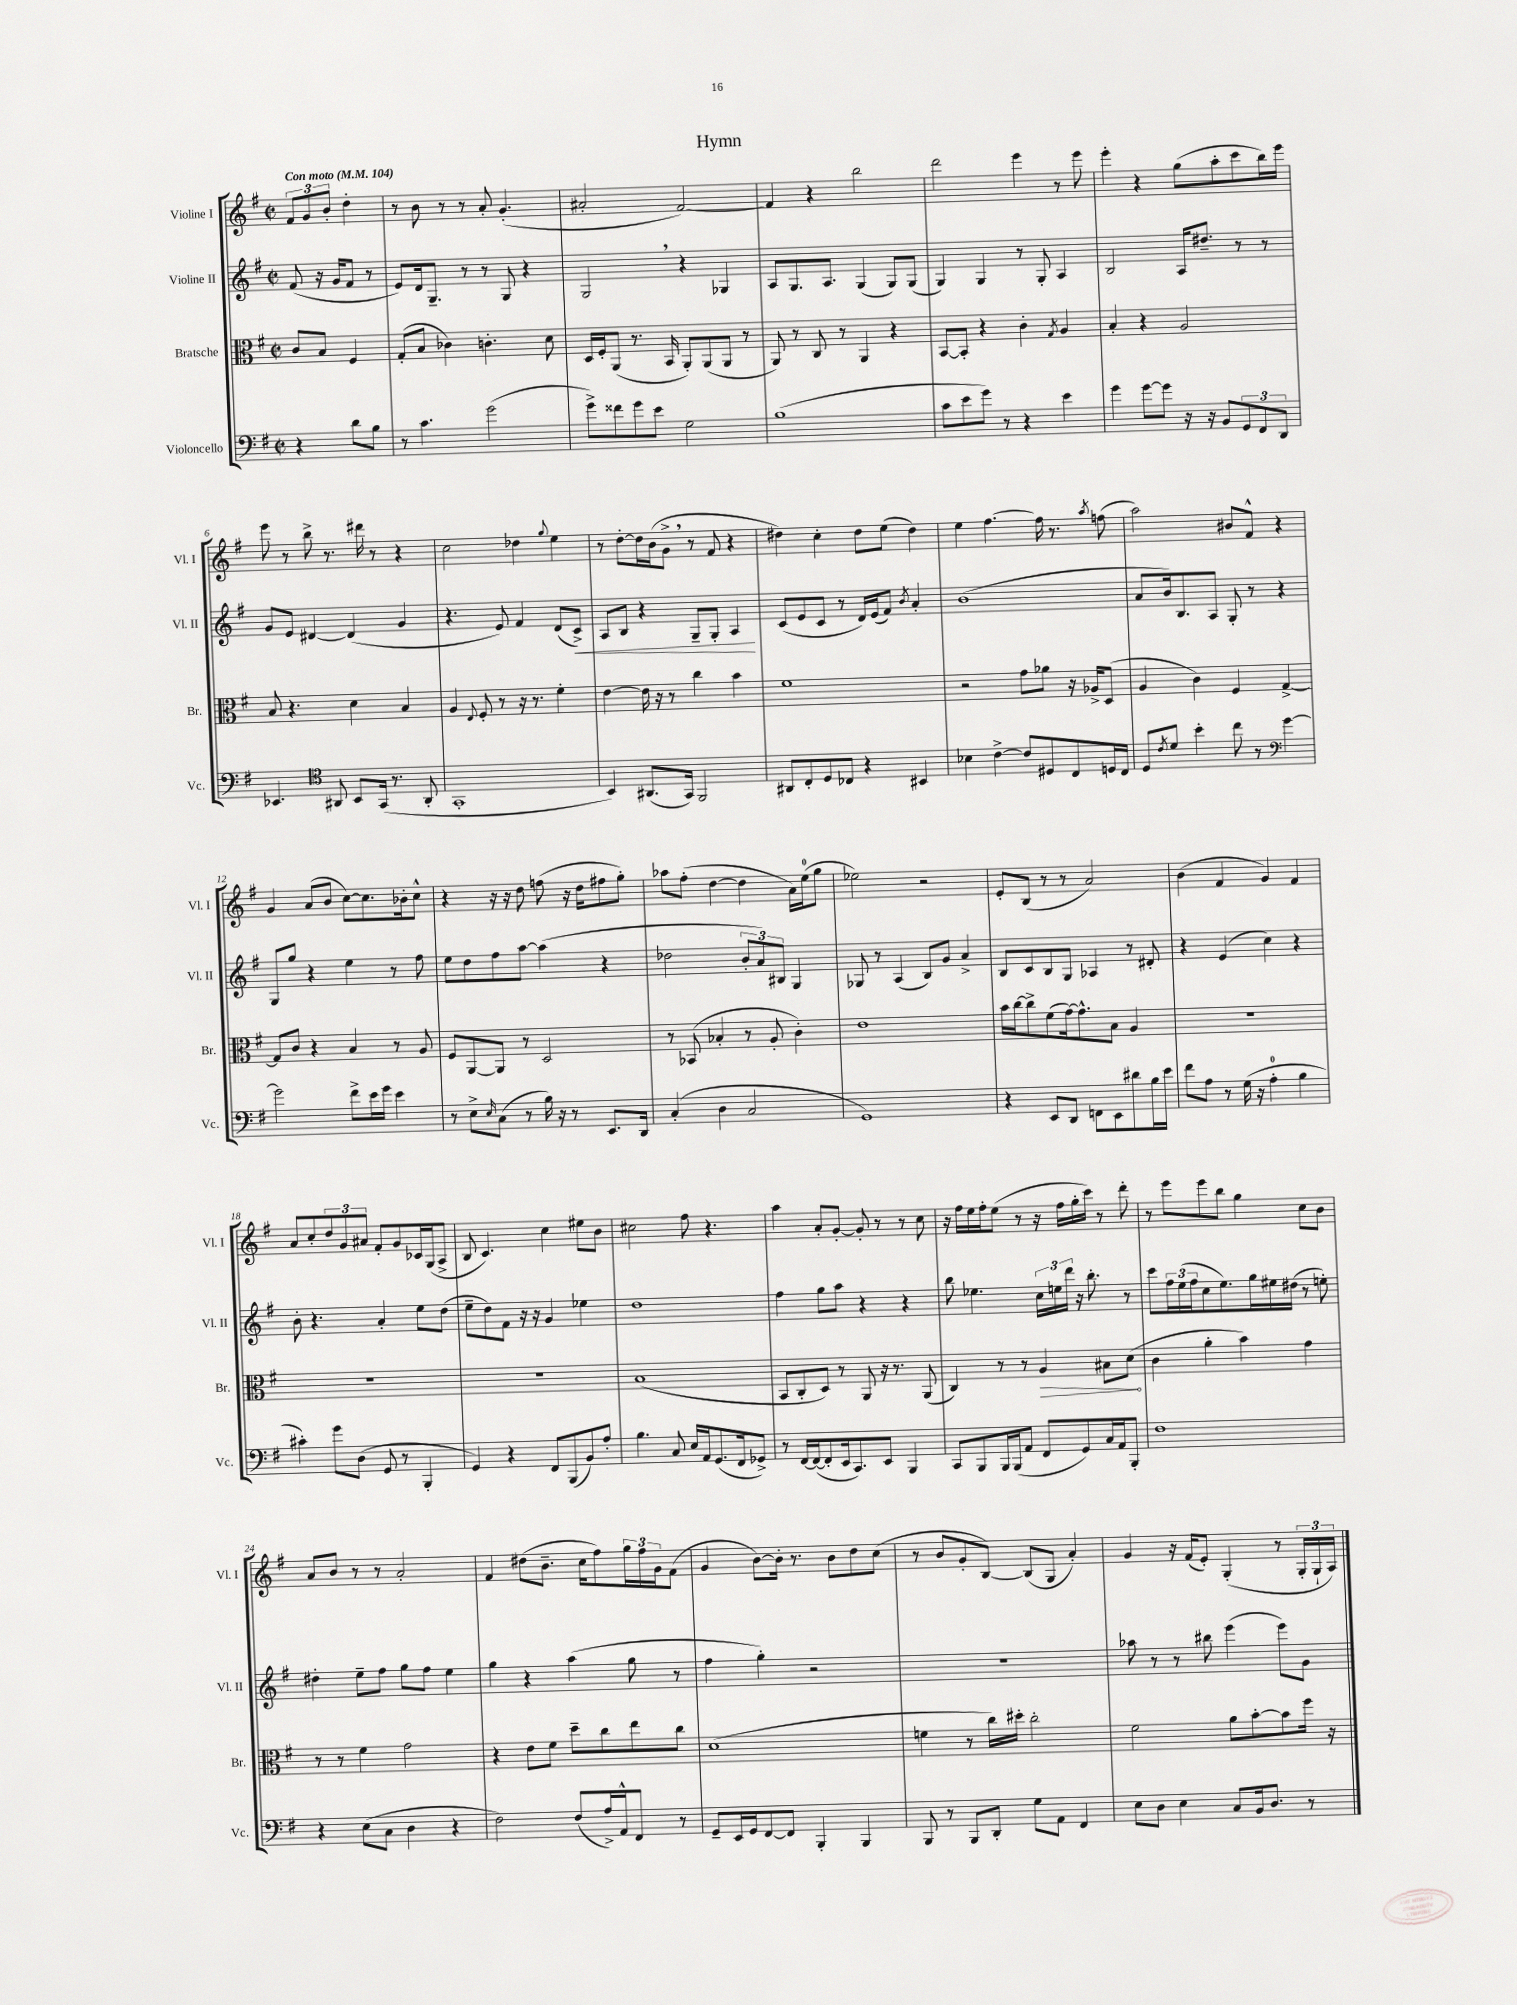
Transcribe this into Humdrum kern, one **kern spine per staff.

**kern	**kern	**kern	**kern
*staff4	*staff3	*staff2	*staff1
*clefF4	*clefC3	*clefG2	*clefG2
*k[f#]	*k[f#]	*k[f#]	*k[f#]
*M2/2	*M2/2	*M2/2	*M2/2
*met(c|)	*met(c|)	*met(c|)	*met(c|)
*MM104	*MM104	*MM104	*MM104
4r	8c/L	(8f#/	12f#/L
.	.	.	12g/
.	8B/J	16r	.
.	.	.	12b'/J
.	.	16g/LK	.
8d\L	4F#/	8f#/J	4dd'\
8B\J	.	8r	.
=	=	=	=
8r	(8G'/L	8e/L)	8r
4.c\	8B/J	16d/k	8b\
.	.	8.G~/J	.
.	4c-\)	.	8r
.	.	8r	8r
(2g\	4.c'\	8r	8a'/
.	.	8G/	(4.g'/
.	.	4r	.
.	8d\	.	.
=	=	=	=
8g^\L)	16D/LL	2G/	2a#'/
.	16F#'/J	.	.
8f##\	(8AA/J	.	.
8g\	8.r	.	.
8e\J	.	.	.
.	16BB/	.	.
2G\	8AA'/L)	4r	[2f#/)
.	(8AA/	.	.
.	8AA/J	4G-/	.
.	8r	.	.
=	=	=	=
(1B	8AA/)	8A/L	4f#/]
.	8r	8.G/	.
.	8C/	.	4r
.	.	8.A/J	.
.	8r	.	.
.	4AA/	(4G/	2bb\
.	4r	8G/L)	.
.	.	(8G/J	.
=	=	=	=
8c\L	[8BB/L	4G/)	2ddd\
8e\	8BB'/]J	.	.
8g\J)	4r	4G/	.
8r	.	.	.
4r	4c'\	8r	4eee\
.	.	8G'/	.
.	8qG/	.	.
4e\	4A/	4A/	8r
.	.	.	8eee\
=	=	=	=
4g\	4B'/	2B/	4eee'\
[8g\L	4r	.	4r
8g\]J	.	.	.
16r	2A/	16A/LK	(8gg\L
16r	.	8.dd#~/J	.
8BB/L	.	.	8aa'\
12GG/	.	8r	8ccc\
12FF#/	.	.	.
.	.	8r	16bb\L)
12DD/J	.	.	.
.	.	.	16eee\JJ
=	=	=	=
4.EE-/	8B/	8g/L	8eee\
.	4.r	8e/J	8r
.	.	[4d#/	8bb^\
*clefC4	*	*	*
8AA#/	.	.	8.r
8BB/L	4d\	(4d#/]	.
.	.	.	16ddd#\
(16GG/Jk	.	.	8r
8.r	.	.	.
.	4B/	4g/	4r
8AA#'/	.	.	.
=	=	=	=
1GG'	4A/	4.r	2cc\
.	8qqE/	.	.
.	8F#'/	.	.
.	8r	8e/)	.
.	16r	4f#/	4dd-\
.	8.r	.	.
.	.	.	8qqgg/
.	4f#'\	(8d/L	4ee\
.	.	8c^/J)	.
=	=	=	=
4BB/)	[4e\	8A/L	8r
.	.	8B/J	[8dd'\L
(8.AA#/L	16e\]	4r	16dd\]L
.	16r	.	(16b\J
.	8r	.	8g^\J
16GG/Jk)	.	.	.
2FF#/	4cc\	8G~/L	8r
.	.	8G'/J	8f#/
.	4b\	4A/	4r
=	=	=	=
8AA#/L	1f#	(8c/L	4dd#\)
8C'/	.	8e/	.
8D/	.	8c/J	4cc'\
8C-/J	.	8r	.
4r	.	16d/LL)	8dd#\L
.	.	(16e/J	.
.	.	8f#/J)	(8ee\J
.	.	8qb/	.
4BB#/	.	4a'/	4dd#\)
=	=	=	=
4B-\	2r	(1b	4ee\
[4c^\	.	.	[4.ff#\
8c/]L	8g\L	.	.
8D#/	8a-\J	.	16ff#\]
.	.	.	8.r
8C/	16r	.	.
.	16A-^/LK	.	.
.	.	.	8qaa/
16D/L	(8D/J	.	(8ff\
16C/JJ	.	.	.
=	=	=	=
8D/L	4A/	8a/L	2aa\)
8qc/	.	.	.
8d/J	.	16b/k)	.
.	.	8.B/	.
4b'\	4c\)	.	.
.	.	8A/J	.
8cc\	4F#/	8G'/	8b#/L
8r	.	8r	8f#^^/J
*clefF4	*	*	*
[4g\	[4G^/	4r	4r
=	=	=	=
2g\]	8G/]L	8G/L	4g/
.	8c/J	8gg/J	.
.	4r	4r	(8a/L
.	.	.	8b/J
8f#^\L	4B/	4ee\	[8cc\L)
16e\L	.	.	8.cc\]
16g\JJ	.	.	.
4e\	8r	8r	.
.	.	.	16b-'\k
.	8A/	8ff#\	8cc^^\J
=	=	=	=
8r	8F#/L	8ee\L	4r
8E^\L	[8AA/	8dd\	.
16qqE/	.	.	.
(8C\J	8AA/]J	8ff#\	16r
.	.	.	16r
8r	8r	[8aa\J	8dd\
16B\)	2D/	(4aa\]	(8ff\
16r	.	.	.
8r	.	.	16r
.	.	.	16dd\LK
8.EE/L	.	4r	8ff#\
.	.	.	8gg'\J)
16DD/Jk	.	.	.
=	=	=	=
(4C'/	8r	2dd-\	8aa-\L
.	(8BB-/	.	(8ff#'\J
4D\	4B-'/	.	[4dd\
2C/	8r	12b'/L	4dd\]
.	.	12a/)	.
.	8A'/	.	.
.	.	12B#/J	.
.	4c'\)	4G/	16a\LL)
.	.	.	(16ee\J
.	.	.	8gg\J
=	=	=	=
1GG)	1e	8G-/	2ee-\)
.	.	8r	.
.	.	(4A/	.
.	.	8B/L)	2r
.	.	8g/J	.
.	.	4a^/	.
=	=	=	=
4r	16b\LL	8B/L	8e'/L
.	[16cc\J	.	.
.	8cc^\]	8c/	(8B/J
8EE/L	(8f#\	8B/	8r
8DD/J	[16g\k)	8G/J	8r
.	8.g^^\]	.	.
8FF\L	.	4A-/	2a/)
8EE\	8B\J	.	.
8d#\	4A/	8r	.
16B\L	.	8d#'/	.
16e\JJ	.	.	.
=	=	=	=
8f#\L	1r	4r	(4b\
8A\J	.	.	.
8r	.	(4e/	4f#/
(16G\	.	.	.
16r	.	.	.
4A'\	.	4cc\)	4g/)
4B\	.	4r	4f#/
=	=	=	=
4c#'\)	1r	8b'\	8a/L
.	.	4.r	8cc'/
8g\L	.	.	12dd/
.	.	.	12g/
(8D\J	.	.	.
.	.	.	12a#/J
8GG/	.	4a'/	8f#'/L
8r	.	.	8g/
4BBB'/	.	8ee\L	16c-/L
.	.	.	(16G/J
.	.	(8dd\J	8A^/J
=	=	=	=
4GG/)	1r	8ee~\L	8B/
.	.	8dd\)	4.c/)
4r	.	8f#\J	.
.	.	16r	.
.	.	16r	.
8FF#/L	.	4g/	4cc\
(8BBB/	.	.	.
8BB/)	.	4ee-\	8ee#\L
8A'/J	.	.	8b\J
=	=	=	=
4.B\	(1B	1dd	2cc#\
8C/	.	.	.
16E/LL	.	.	8ff#\
16AA/J	.	.	.
(8.GG/	.	.	4.r
16FF#/k	.	.	.
8GG-^/J)	.	.	.
=	=	=	=
8r	8BB/L	4ff#\	4aa\
[16FF#/LL	8C'/	.	.
(16FF#/_J	.	.	.
8FF#'/]	8D/J)	8gg\L	8a'/L
16EE/k	8r	8aa\J	[8g'/J
8.CC/)	.	.	.
.	8AA/	4r	8g'/]
8EE/J	16r	.	8r
.	8.r	.	.
4BBB/	.	4r	8r
.	(8AA/	.	8cc\
=	=	=	=
8CC/L	4C/)	8bb\	16r
.	.	.	16ff#\LL
8BBB/	.	4.ee-\	16ee\
.	.	.	16ff#'\J
16BBB/L	8r	.	(8ee\J
(16BBB/J	.	.	.
8AA/J	8r	.	8r
8FF#/L	4A/	24cc\LL	16r
.	.	24ee\	.
.	.	.	16ff#\LL
.	.	24ddd\JJ	.
8GG/)	.	16r	16gg'\
.	.	8.bb'\	16ccc\JJ)
16C/L	8B#\L	.	8r
16AA/J	.	.	.
8BBB'/J	(8d\J	8r	8ddd'\
=	=	=	=
1F#	4c\	8ccc\L	8r
.	.	24ff#\L	8eee\L
.	.	(24ee\	.
.	.	24ff#\J	.
.	4a'\	8cc\	8eee\
.	.	8.ee\)	8bb\J
.	4b\)	.	4gg\
.	.	16gg\L	.
.	.	16ee#\	.
.	.	(16dd#\JJ	.
.	4g\	8r	8cc\L
.	.	8ee'\)	8b\J
=	=	=	=
4r	8r	4dd#'\	8a/L
.	8r	.	8b/J
(8E\L	4f#\	8ee~\L	8r
8C\J	.	8ff#\J	8r
4D\	2g\	8gg\L	2a'/
.	.	8ff#\J	.
4r	.	4ee\	.
=	=	=	=
2F#\)	4r	4gg\	4f#/
.	8e\L	4r	(8dd#\L
.	8f#\J	.	8.b~\J
(8F#/L	8dd~\L	(4aa\	.
.	.	.	16cc\LK
16A^/L)	8cc\	.	8ff#\)
16AA^^/J	.	.	.
8FF#/J	8ee\	8gg\	24gg\L
.	.	.	24ff#\
.	.	.	24g\J
8r	8cc\J	8r	(8f#\J
=	=	=	=
8GG~/L	(1d	4ff#\	4g/
16EE/L	.	.	.
16GG/J	.	.	.
[8FF#/	.	4gg'\)	[8b\L)
8FF#/]J	.	.	16b'\]Jk
.	.	.	8.r
4BBB'/	.	2r	.
.	.	.	8b\L
4BBB/	.	.	8dd\
.	.	.	(8cc\J
=	=	=	=
8BBB/	4f\	1r	8r
8r	.	.	8b/L
8BBB/L	8r	.	8g'/
8DD'/J	16cc\LL)	.	[8B/J)
.	16dd#'\JJ	.	.
8G\L	2cc'\	.	(8B/]L
8AA\J	.	.	8G/J
4FF#/	.	.	4a'/)
=	=	=	=
8E\L	2f#\	8aa-\	4g/
8D\J	.	8r	.
4E\	.	8r	16r
.	.	.	(16f#/LK
.	.	8bb#\	8e'/J)
8C/L	8a\L	(4eee\	(4G'/
16BB/k	[8b'\	.	.
8.D/J	.	.	.
.	8b\]	8eee\L)	8r
8r	16ff#\Jk	8g\J	24G'/LL
.	.	.	24G`/
.	16r	.	.
.	.	.	24A/JJ)
==	==	==	==
*-	*-	*-	*-
